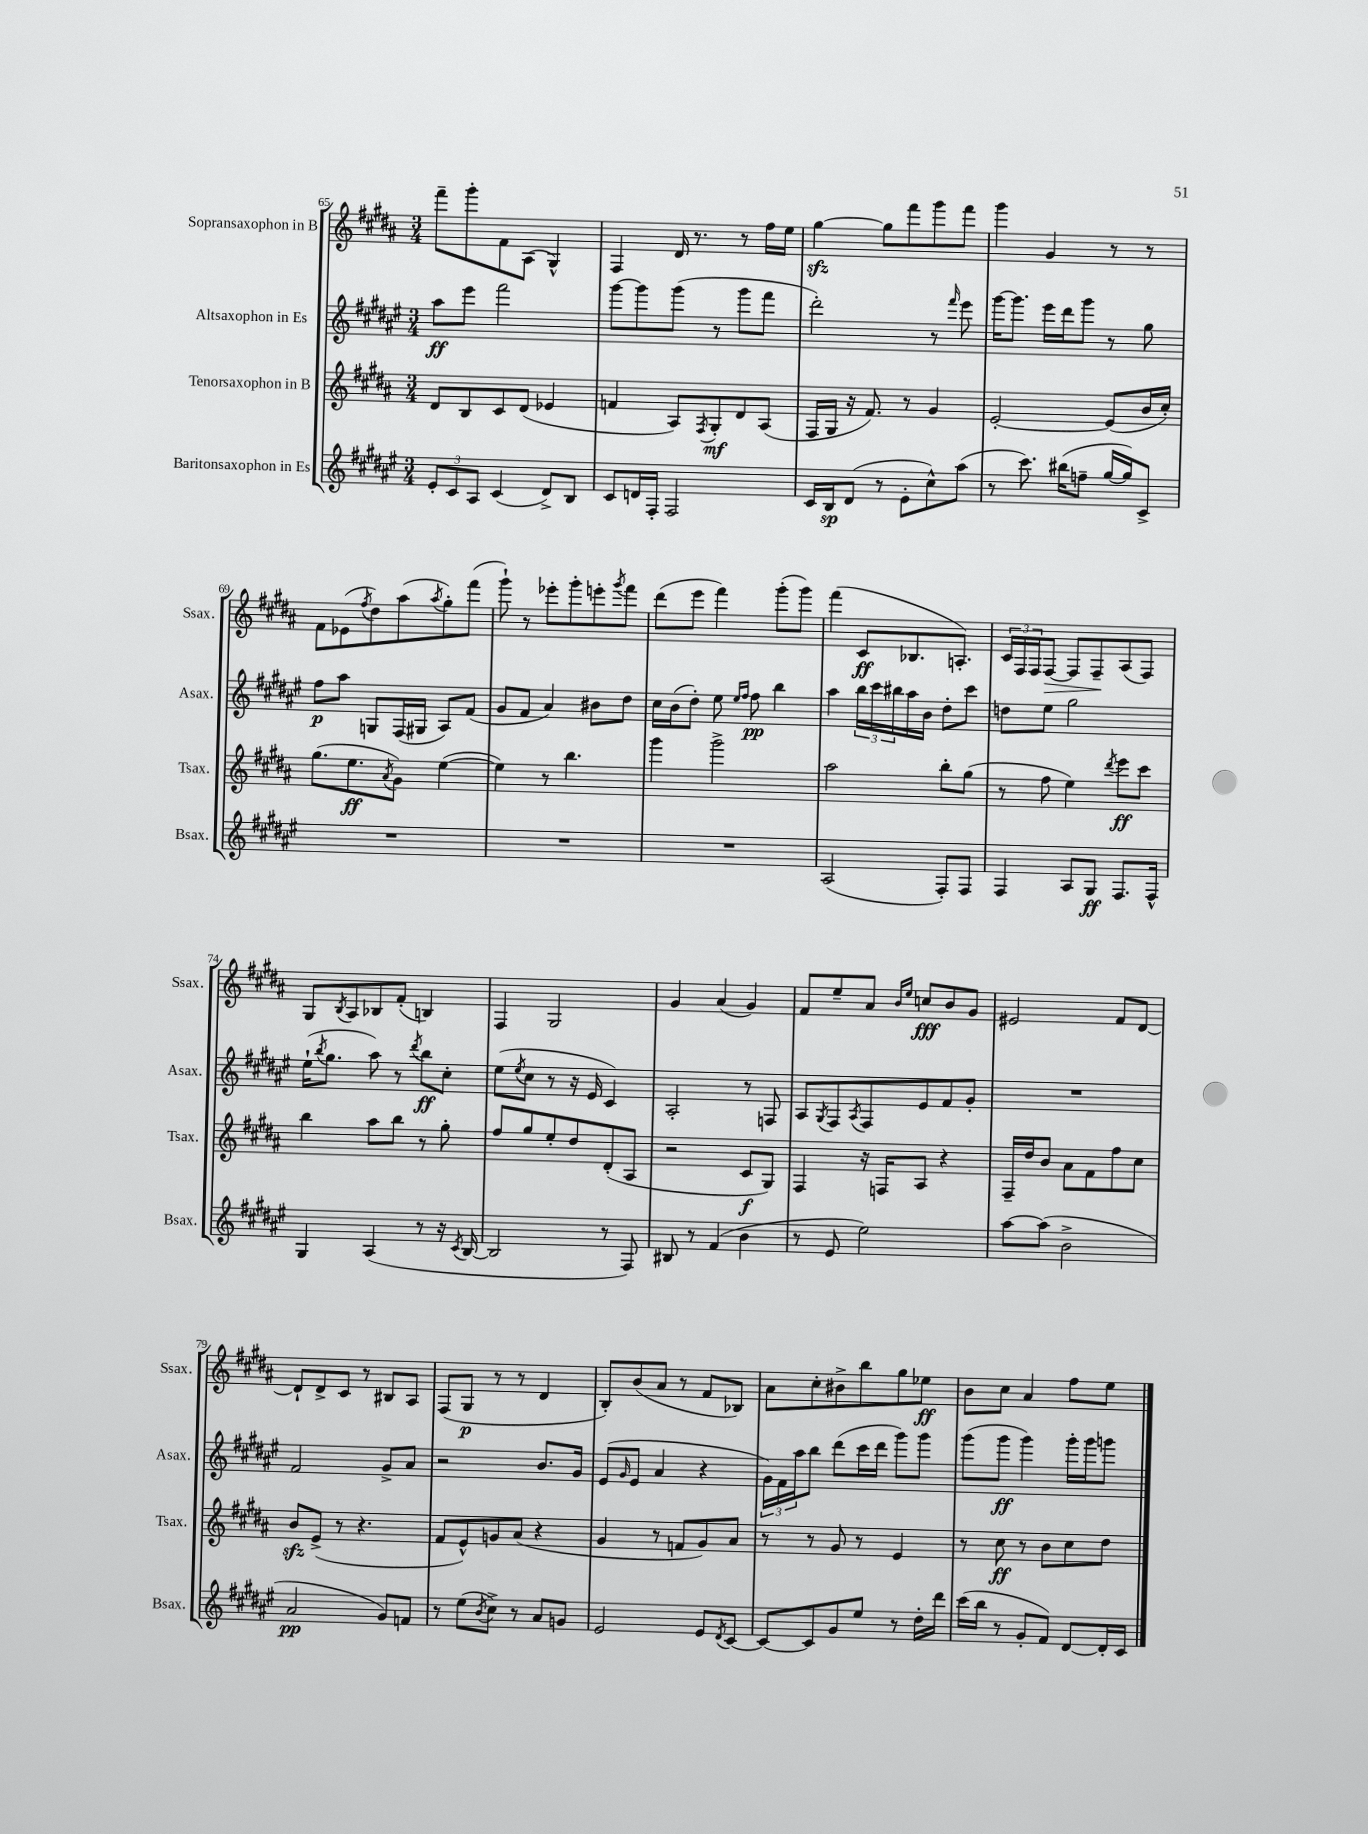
<<
\new StaffGroup <<
\new Staff = "s0" \with { instrumentName = "Sopransaxophon in B" shortInstrumentName = "Ssax." } {
    \clef treble \key b \major \numericTimeSignature \time 3/4
    fis'''8-- gis'''8-. fis'8 ais8( gis4-^) |
    fis4 dis'16 r8. r8 fis''16 e''16 |
    gis''4~\sfz gis''8 fis'''8 gis'''8 fis'''8 |
    gis'''4 gis'4 r8 r8 |
    fis'8 ees'8( \acciaccatura { fis''8 } dis''8) ais''8( \acciaccatura { ais''8 } gis''8-.) fis'''8( |
    gis'''8-!) r8 ees'''8-. gis'''8-. e'''8-. \acciaccatura { gis'''8 } fis'''8 |
    dis'''8( e'''8 fis'''4) gis'''8-.( gis'''8) |
    fis'''4( cis'8\ff bes8. a8.-.) |
    \tuplet 3/2 { cis'16 fis16 fis16 } fis8~\> fis8 fis8--\! ais8( fis8) |
    gis8 \acciaccatura { b8 } ais8 bes8 fis'8-.( b4) |
    fis4 gis2 |
    gis'4 ais'4( gis'4) |
    fis'8 e''8-- ais'8 \grace { b'16 e''16 } c''8\fff b'8 gis'8 |
    eis'2 fis'8 dis'8~ |
    dis'8-! dis'8-> cis'8 r8 bis8 ais8 |
    fis8( gis8\p r8 r8 dis'4 |
    b8-.) b'8( ais'8 r8 fis'8 bes8) |
    ais'8 cis''8-. bis'8-> b''8 gis''8 ees''8\ff |
    b'8 cis''8 ais'4 fis''8 e''8 \bar "|." |
}
\new Staff = "s1" \with { instrumentName = "Altsaxophon in Es" shortInstrumentName = "Asax." } {
    \clef treble \key fis \major \numericTimeSignature \time 3/4
    ais''8\ff eis'''8 fis'''2 |
    gis'''8~ gis'''8 gis'''8( r8 gis'''8 fis'''8 |
    dis'''2-.) r8 \grace { fis'''16 } eis'''8 |
    gis'''16~ gis'''8. eis'''16 dis'''16 gis'''8 r8 gis''8 |
    fis''8\p ais''8 g8 fis16( gis16 ais8) fis'8( |
    gis'8 fis'8 ais'4) bis'8 dis''8 |
    cis''16 b'16( dis''8-.) eis''8 \grace { eis''16 fis''16 } fis''8\pp b''4 |
    ais''4 \tuplet 3/2 { b''16 cis'''16 bis''16 } ais''16 b'16 dis''8-. cis'''8 |
    d''8 eis''8 gis''2 |
    eis''16-!( \acciaccatura { b''8 } gis''8. ais''8) r8 \acciaccatura { dis'''8 } b''8\ff cis''8-. |
    eis''8( \acciaccatura { eis''8 } cis''8 r8 r16 eis'16 cis'4) |
    ais2-. r8 f8 |
    ais8 \acciaccatura { gis8 } fis8 \acciaccatura { ais8 } fis8 eis'8 fis'8 gis'8-. |
    R2. |
    fis'2 gis'8-> ais'8 |
    r2 b'8. gis'16 |
    eis'8( \grace { gis'16 } eis'8 ais'4 r4 |
    \tuplet 3/2 { gis'16) fis'16 ais''16 } b''8 dis'''8( cis'''16 dis'''16 gis'''8) gis'''8 |
    gis'''8( gis'''8\ff gis'''4) gis'''16-. gis'''16 g'''8 \bar "|." |
}
\new Staff = "s2" \with { instrumentName = "Tenorsaxophon in B" shortInstrumentName = "Tsax." } {
    \clef treble \key b \major \numericTimeSignature \time 3/4
    dis'8 b8 cis'8 dis'8( ees'4 |
    f'4 ais8) \acciaccatura { fis8 } gis8-.\mf dis'8 ais8( |
    fis16 gis16 r16 fis'8.) r8 gis'4 |
    e'2~-. e'8( b'16 cis''16-.) |
    gis''8.( e''8.\ff \acciaccatura { ais'8 } gis'8) e''4~( |
    e''4) r8 b''4. |
    gis'''4 gis'''2-> |
    ais''2 b''8-. gis''8( |
    r8 fis''8 e''4) \acciaccatura { dis'''8 } e'''8\ff cis'''8 |
    b''4 ais''8 b''8 r8 gis''8-. |
    fis''8 gis''8 e''8-. dis''8 dis'8-.( ais8 |
    r2 cis'8\f gis8) |
    fis4 r16 f16 ais8 r4 |
    fis16-- dis''16 b'8 ais'8 fis'8 fis''8 cis''8 |
    b'8\sfz e'8->( r8 r4. |
    fis'8 e'8-^) g'8 ais'8( r4 |
    gis'4 r8 f'8 gis'8) ais'8 |
    r8 r8 gis'8 r8 e'4 |
    r8 cis''8\ff r8 b'8 cis''8 dis''8 \bar "|." |
}
\new Staff = "s3" \with { instrumentName = "Baritonsaxophon in Es" shortInstrumentName = "Bsax." } {
    \clef treble \key fis \major \numericTimeSignature \time 3/4
    \tuplet 3/2 { eis'8-. cis'8 ais8 } cis'4( dis'8->) b8 |
    cis'8 d'16 fis16-. fis2 |
    cis'16 b16\sp dis'8( r8 eis'8-. cis''8-^) ais''8( |
    r8 cis'''8.) bis''16( f''8-- gis''16~ gis''16) cis'8-> |
    R2. |
    R2. |
    R2. |
    ais2( fis8-.) fis8 |
    fis4 ais8 gis8\ff fis8. fis16-^ |
    gis4 ais4( r8 r16 \acciaccatura { cis'8 } b16~ |
    b2 r8 fis8) |
    bis8 r8 fis'4( b'4 |
    r8 eis'8 eis''2) |
    ais''8~ ais''8( b'2-> |
    ais'2\pp gis'8) f'8 |
    r8 eis''8( \acciaccatura { b'8 } cis''8->) r8 ais'8 g'8 |
    eis'2 eis'8 \acciaccatura { dis'8 } cis'8~ |
    cis'8~ cis'8 gis'8 eis''8 r8 dis''16-. dis'''16 |
    cis'''16( b''16 r8 gis'8-. fis'8) dis'8~ dis'16-. cis'16 \bar "|." |
}
>>
>>
\layout { \context { \Score currentBarNumber = #65 } }
